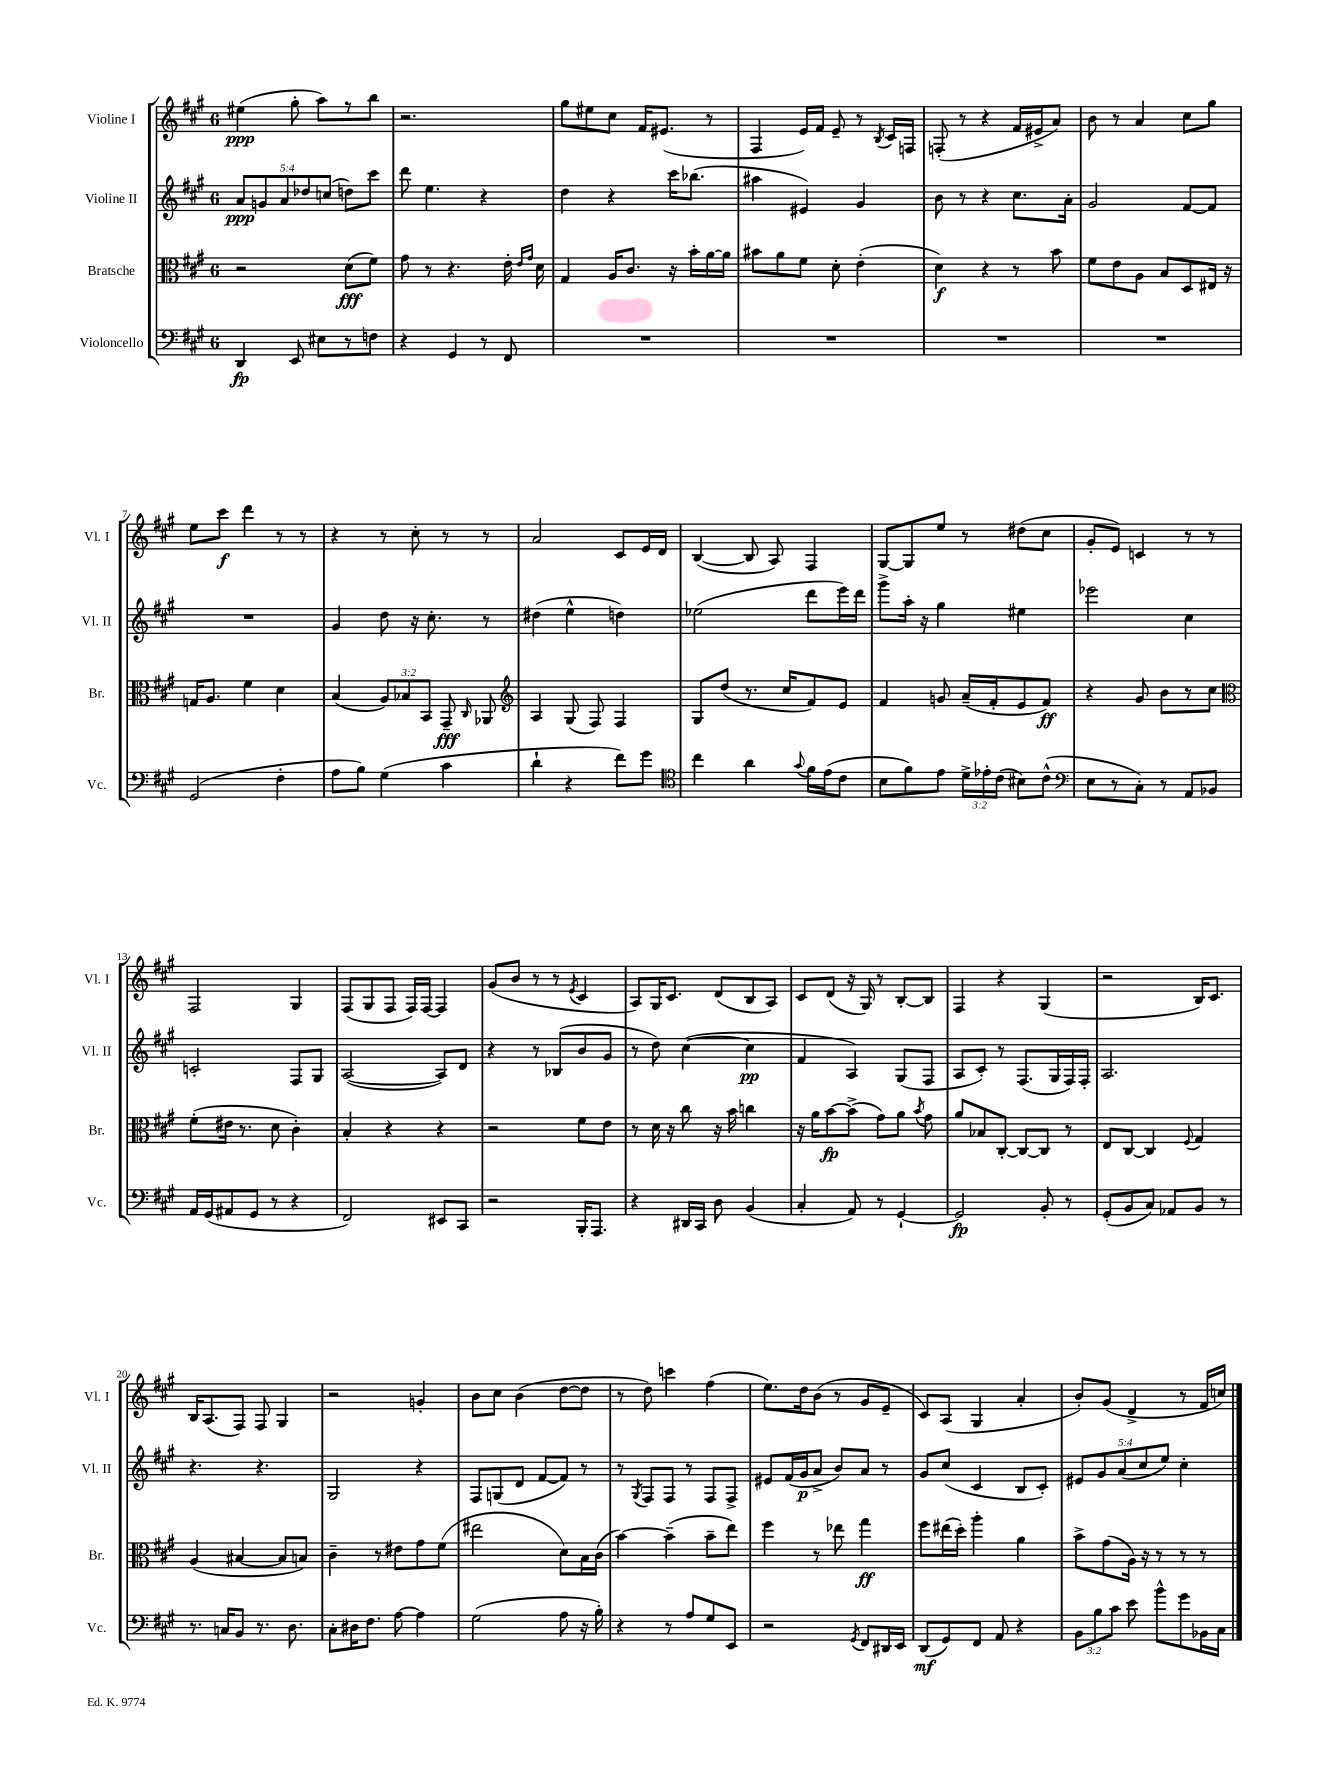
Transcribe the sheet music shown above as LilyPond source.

<<
\new StaffGroup <<
\new Staff = "s0" \with { instrumentName = "Violine I" shortInstrumentName = "Vl. I" } {
    \clef treble \key a \major \once \override Staff.TimeSignature.style = #'single-digit \time 6/8
    \autoBeamOff eis''4\ppp( gis''8-. a''8[) r8 b''8] |
    r2. |
    gis''8[ eis''8 cis''8] fis'16[ eis'8.]( r8 |
    fis4 e'16[) fis'16] e'8-- r8 \acciaccatura { b8 } cis'16[ f16] |
    f8-.( r8 r4 fis'16[ eis'16-> a'8]) |
    b'8 r8 a'4 cis''8[ gis''8] |
    e''8[ cis'''8]\f d'''4 r8 r8 |
    r4 r8 cis''8-. r8 r8 |
    a'2 cis'8[ e'16 d'16] |
    b4~( b8 a8) fis4 |
    gis8[~ gis8 e''8] r8 dis''8[( cis''8] |
    gis'8[-. e'8]) c'4 r8 r8 |
    fis2 gis4 |
    fis8[( gis8 fis8] fis16[) fis16]~ fis4 |
    gis'8[( b'8] r8 r8 \acciaccatura { e'8 } cis'4 |
    a8[) gis16 cis'8.] d'8[( b8 a8]) |
    cis'8[ d'8]( r16 gis16) r8 b8[~-. b8] |
    fis4 r4 gis4( |
    r2 b16[) cis'8.] |
    b16[ a8.( fis8]) fis8 gis4 |
    r2 g'4-. |
    b'8[ cis''8] b'4( d''8[~ d''8] |
    r8 d''8) c'''4 fis''4( |
    e''8.[) d''16 b'8]( r8 gis'8[ e'8]-- |
    cis'8[) a8]( gis4 a'4-. |
    b'8[-.) gis'8]( d'4-> r8 fis'16[ c''16]) \bar "|." |
}
\new Staff = "s1" \with { instrumentName = "Violine II" shortInstrumentName = "Vl. II" } {
    \clef treble \key a \major \once \override Staff.TimeSignature.style = #'single-digit \time 6/8 \override Staff.TupletNumber.text = #tuplet-number::calc-fraction-text
    \autoBeamOff \tuplet 5/4 { a'8[\ppp g'8 a'8 des''8 c''8]( } d''8[) cis'''8] |
    d'''8 e''4. r4 |
    d''4 r4 cis'''16[ bes''8.]( |
    ais''4 eis'4) gis'4 |
    b'8 r8 r4 cis''8.[ a'16]-. |
    gis'2 fis'8[~ fis'8] |
    R2. |
    gis'4 d''8 r16 cis''8.-. r8 |
    dis''4( e''4-^ d''4) |
    ees''2( d'''8[ e'''16) d'''16] |
    gis'''8[-> a''16]-. r16 gis''4 eis''4 |
    ees'''2 cis''4 |
    c'2-. fis8[ gis8] |
    a2~( a8[) d'8] |
    r4 r8 bes8[( b'8 gis'8] |
    r8 d''8) cis''4~( cis''4\pp |
    fis'4 a4) gis8[( fis8] |
    a8[ cis'8]-.) r8 fis8.[( gis16 fis16) fis16]-. |
    a2. |
    r4. r4. |
    gis2 r4 |
    fis8[ g8( d'8] fis'8[~ fis'8]) r8 |
    r8 \acciaccatura { gis8 } fis8[ fis8] r8 fis8[ fis8]-> |
    eis'8[ fis'16( gis'16\p a'8]-> b'8[) a'8] r8 |
    gis'8[ cis''8]( cis'4 b8[ cis'8]-.) |
    \tuplet 5/4 { eis'8[ gis'8 a'8( cis''8 e''8]) } cis''4-. \bar "|." |
}
\new Staff = "s2" \with { instrumentName = "Bratsche" shortInstrumentName = "Br." } {
    \clef alto \key a \major \once \override Staff.TimeSignature.style = #'single-digit \time 6/8 \override Staff.TupletNumber.text = #tuplet-number::calc-fraction-text
    \autoBeamOff r2 d'8[\fff( fis'8]) |
    gis'8 r8 r4. e'16-. \grace { e'16[ gis'16] } d'16 |
    gis4 a16[ cis'8.] r16 b'16[-. a'16~ a'16] |
    bis'8[ a'8 fis'8] d'8-. e'4-.( |
    d'4\f) r4 r8 b'8 |
    fis'8[ e'8 a8] b8[ d8 eis16] r16 |
    g16[ a8.] fis'4 d'4 |
    b4( \tuplet 3/2 { a8[) bes8 b,8] } gis,8--\fff \grace { cis16 } aes,8 |
    \clef treble a4 gis8( fis8) fis4 |
    gis8[ d''8]( r8. cis''16[ fis'8) e'8] |
    fis'4 g'8 a'16[--( fis'16-. e'8 fis'8]\ff) |
    r4 gis'8 b'8[ r8 cis''8] |
    \clef alto fis'8[-.( eis'16] r8. d'8 cis'4-.) |
    b4-. r4 r4 |
    r2 fis'8[ e'8] |
    r8 d'16 r16 cis''8 r16 b'16 c''4 |
    r16 a'16[ b'8~\fp b'8]->( gis'8[) a'8] \acciaccatura { b'8 } gis'8 |
    a'8[ bes8 cis8]~-. cis8[~ cis8] r8 |
    e8[ cis8]~ cis4 \appoggiatura { fis8 } gis4 |
    a4( bis4~ bis8[ b8]) |
    cis'4-- r8 eis'8[ gis'8 fis'8]( |
    eis''2 d'8[) b16 cis'16]( |
    b'4~) b'4--( b'8[-- e''8]) |
    fis''4 r8 ees''8 gis''4\ff |
    fis''8[ eis''16( d''16]-.) a''4-. a'4 |
    b'8[-> gis'8( a16]) r16 r8 r8 r8 \bar "|." |
}
\new Staff = "s3" \with { instrumentName = "Violoncello" shortInstrumentName = "Vc." } {
    \clef bass \key a \major \once \override Staff.TimeSignature.style = #'single-digit \time 6/8 \override Staff.TupletNumber.text = #tuplet-number::calc-fraction-text
    \autoBeamOff d,4\fp e,8 eis8[ r8 f8] |
    r4 gis,4 r8 fis,8 |
    R2. |
    R2. |
    R2. |
    R2. |
    gis,2( fis4-. |
    a8[ b8]) gis4( cis'4 |
    d'4-! r4 fis'8[) gis'8] |
    \clef tenor cis''4 a'4 \appoggiatura { gis'8 } fis'16[ e'16( cis'8] |
    b8[ fis'8) e'8] \tuplet 3/2 { d'16[-> ees'16-. cis'16]( } bis8[) cis'8]-^( |
    \clef bass e8[ r8 cis8]-.) r8 a,8[ bes,8] |
    a,16[ gis,16( ais,8 gis,8] r8 r4 |
    fis,2) eis,8[ cis,8] |
    r2 b,,16[-. a,,8.] |
    r4 dis,16[ cis,16] d8 b,4( |
    cis4-. a,8) r8 gis,4~-! |
    gis,2\fp b,8-. r8 |
    gis,8[-.( b,8 cis8]) aes,8[ b,8] r8 |
    r8. c16[ b,8] r8. d8. |
    cis8[-. dis16 fis8.] a8~ a4 |
    gis2( a8 r16 b16-.) |
    r4 r8 a8[ gis8 e,8] |
    r2 \acciaccatura { gis,8 } fis,8[ dis,16 e,16] |
    d,8[\mf( gis,8) fis,8] a,8 r4 |
    \tuplet 3/2 { b,8[ b8 cis'8] } e'8 b'8[-^ gis'8 bes,16 cis16] \bar "|." |
}
>>
>>
